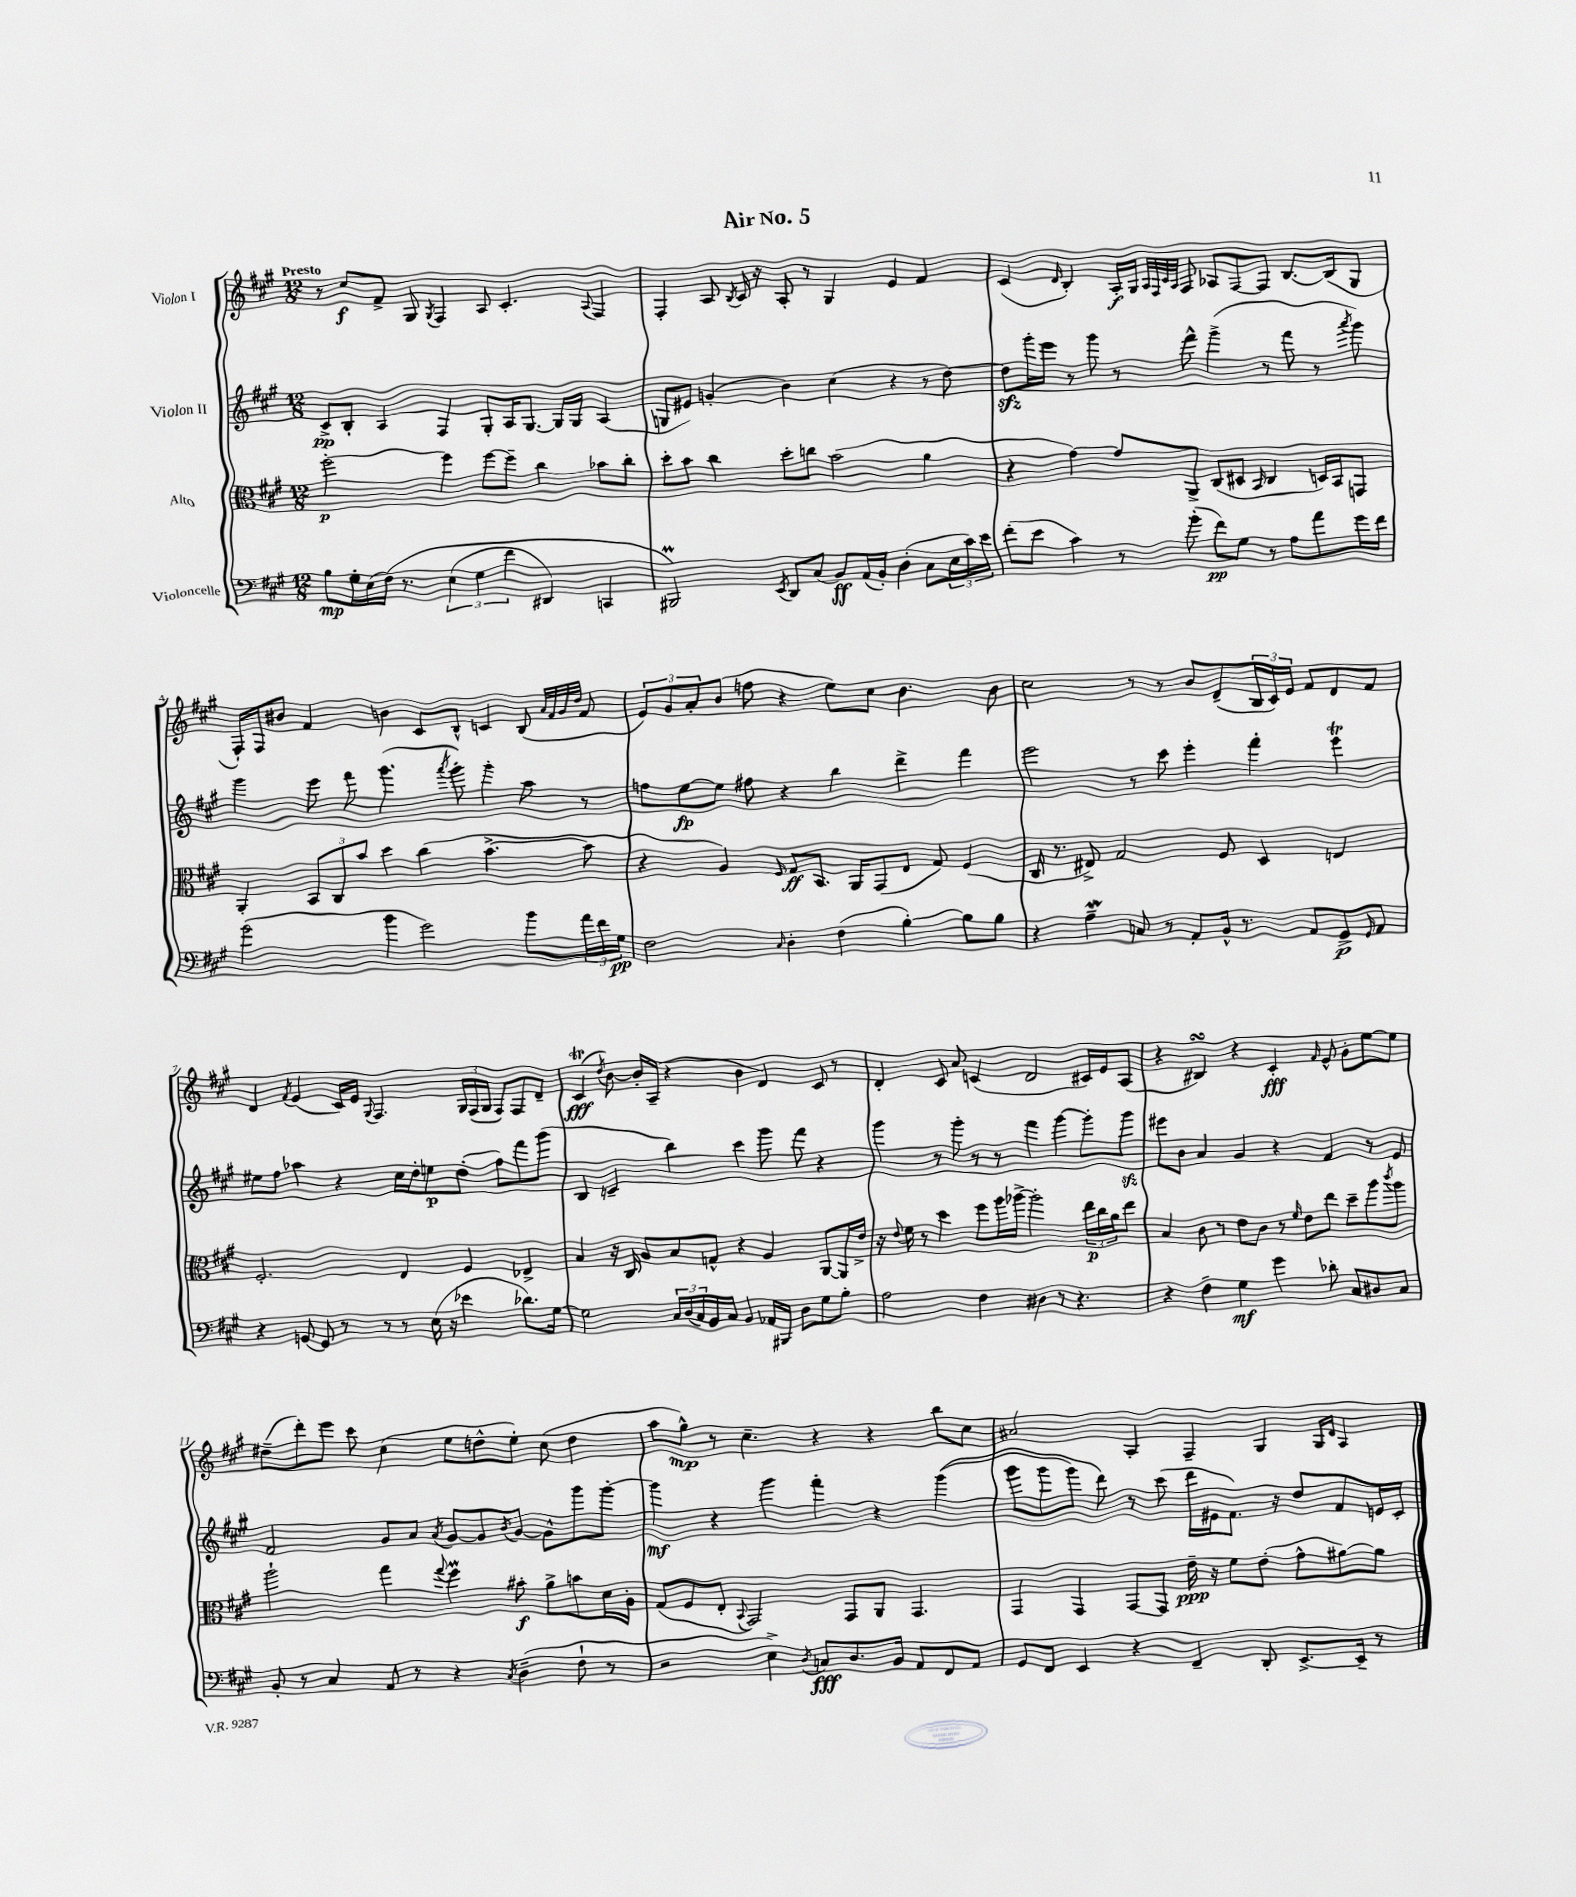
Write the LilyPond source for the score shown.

\header { title = "Air No. 5" }
<<
\new StaffGroup <<
\new Staff = "s0" \with { instrumentName = "Violon I" } {
    \clef treble \key a \major \numericTimeSignature \time 12/8 \tempo "Presto"
    r8 cis''8\f fis'8-> gis8 \acciaccatura { gis8 } fis4 a8 cis'4.-. \appoggiatura { a8 } fis4 |
    fis4-. a8 \acciaccatura { b8 } cis'16 r16 a8-. r8 gis4 e'4 fis'4 |
    cis'4( \grace { d'16 } b4-.) a16-.\f gis16 \grace { a32 fis32 cis'32 a32 } fis8 aes8 fis8~ fis8 b8.~ b16( gis8 |
    fis16-.) fis16 bis'8 fis'4 b'4 cis'8 b8-^ c'4 b8( \grace { a'32 fis'32 gis'32 d''32 } fis'8 |
    \tuplet 3/2 { e'8) gis'8 a'8-. } b'8( f''8 r4 e''8) cis''8 b'4. b'8 |
    cis''2 r8 r8 b'8 d'8--( \tuplet 3/2 { b16 cis'16) e'16 } fis'8 d'8 fis'8 |
    d'4 \acciaccatura { fis'8 } e'4( cis'16) e'16 \appoggiatura { gis8 } fis4. \tuplet 3/2 { gis16 fis16( gis16 } fis8) fis8 d'8-- |
    cis'4\trill\fff( \acciaccatura { d''8 } b'8~) b'16-. a16--( r4 b'4 d'4) cis'8 r8 |
    d'4-. cis'8 a'8 c'4( d'2 cis'16) e'16 a8( |
    r4 bis4\turn) r4 cis'4-.\fff \grace { fis'16 } e'8-^ gis'8-. e''8~ e''8 |
    dis''8--( d'''8-.) e'''8 cis'''8 cis''4( e''8 d''8-^ e''8-.) cis''8( d''4 |
    a''8 gis''8-^\mp) r8 cis''4.-- r4 r4 b''8 cis''8 |
    ais'2 a4-. fis4-- gis4 \grace { gis16 d'16 } a4 \bar "|." |
}
\new Staff = "s1" \with { instrumentName = "Violon II" } {
    \clef treble \key a \major \numericTimeSignature \time 12/8
    cis'8->\pp b8-. a4 fis4 gis8-. a16 gis8.~ gis16 gis16 a4( |
    g8 eis'8) g'4-.( b'4) cis''4( r4 r8 d''8~) |
    d''8\sfz gis'''16-. e'''16 r8 gis'''8 r8 fis'''8-^ gis'''4->( r8 fis'''8 r8 \acciaccatura { a'''8 } gis'''8) |
    gis'''4 e'''8 fis'''8 gis'''4.( \acciaccatura { a'''8 } gis'''8-.) gis'''4-. a''8 r8 |
    f''8 e''8~\fp e''8 fis''8 r4 b''4 d'''4-> fis'''4 |
    e'''2 r8 cis'''8 e'''4-. fis'''4-. e'''4\trill |
    eis''8 fis''8 aes''4 r4 cis''16 d''16-. e''8\p d''8-.( fis''8) fis'''8 gis'''8( |
    b4 c'4-- b''4) cis'''4 gis'''8 fis'''8 r4 |
    gis'''4 r8 gis'''8-. r8 r8 fis'''4 gis'''4~ gis'''8-. gis'''8\sfz |
    eis'''8 b'8 a'4 gis'4 r4 fis'4 r8 e'8 |
    fis'2 gis'8 a'8 \acciaccatura { a'8 } gis'8~ gis'8 \acciaccatura { b'8 } gis'8~ gis'8-^ gis'''8 gis'''8~-. |
    gis'''4\mf r4 gis'''4 fis'''4-. r4 gis'''4(\( |
    gis'''8 gis'''8 gis'''8) d'''8\) r8 cis'''8( d'''16 eis'16 fis'8.) r16 d''8 fis'8 e'16 cis'16-. \bar "|." |
}
\new Staff = "s2" \with { instrumentName = "Alto" } {
    \clef alto \key a \major \numericTimeSignature \time 12/8
    fis''2~-.\p fis''4 fis''8~ fis''8-- cis''4 bes'8 cis''8-. |
    d''8-. b'8 cis''4 d''8-. c''8 b'2( a'4 |
    r4 gis'4~) gis'8 a,8-> cis8( dis8 \grace { b,16 } cis4 d16) b,16 g,8 |
    a,4-. \tuplet 3/2 { b,8 cis8 b'8 } d''4 cis''4( b'4.~-> b'8 |
    r4 a4) \grace { fis16 } gis8\ff b,8. a,16 gis,8( e8 gis8) fis4( |
    cis16 r8. eis8->) gis2 fis8 d4 e4 |
    fis2.-. e4 fis4 ees4-> |
    b4 r16 cis16 a8 b8 g8-^ r4 a4 a,8~ a,16 e'16-> |
    r16 \appoggiatura { e'8 } fis'16 r8 d''4 fis''8 a''16 aes''16~-> aes''2-. \tuplet 3/2 { e''16\p cis''16 a'16 } e''8 |
    b4 cis'8 r8 e'8 cis'8 r8 \grace { fis'16 } e'8 e''8 d''8-- a''8 \acciaccatura { cis'''8 } a''8 |
    a''2-! gis''4 \appoggiatura { gis''8 } fis''4\prall bis'8-.\f a'8-> b'8 d'16 a16-. |
    gis8( fis8 e8-. \appoggiatura { b,8 } gis,2) gis,8 a,8 gis,4. |
    gis,4 gis,4 gis,8~ gis,8 e'16--\ppp r16 fis'8 e'8-.( gis'8-^ ais'8~) ais'8 \bar "|." |
}
\new Staff = "s3" \with { instrumentName = "Violoncelle" } {
    \clef bass \key a \major \numericTimeSignature \time 12/8
    b8\mp gis16-. e16( fis16)\( r8. \tuplet 3/2 { e4( gis4 fis'4 } dis,4) c,4 |
    bis,,2\prall\) \acciaccatura { e,8 } d,8 cis8( b,8\ff) a,16( b,16-.) d4-.( cis8 \tuplet 3/2 { e16 cis'16) e'16 } |
    fis'8-.( e'8 cis'4) r8 b'8-.( fis'8\pp) gis8 r8 a8 a'8 gis'16 fis'16 |
    gis'2( b'4 gis'2) b'8 \tuplet 3/2 { a'16 fis'16 gis16\pp } |
    fis2 \grace { cis16 } d4-. fis4( b4~-.) b8 b8 |
    r4 a4--\mordent c8 r8 a,8-. b,16-^ r8. a,8 gis,8->\p \grace { gis,16 } a,8 |
    r4 g,8~ g,8 r8 r8 r8 e16( r16 ees'4 des'8.) gis16~ |
    gis2 \tuplet 3/2 { cis16 d16( cis16) } b,16 cis16 b,4 aes,16 bis,,16 d8 gis8 b8-. |
    a2 fis4 dis4 r8 r4. |
    r4 fis4-- gis4\mf gis'4 des'8-. cis8 dis8 cis8 |
    b,8-. r8 cis4 a,8 r8 r4 \acciaccatura { cis8 } d4--( fis8-! r8 |
    r2 e4->) \acciaccatura { d8 } c8\fff d8. b,16 a,8 fis,8 a,8 |
    gis,8 fis,8 e,4 r4 fis,4-- d,8-. e,8.~-> e,16-- r8 \bar "|." |
}
>>
>>
